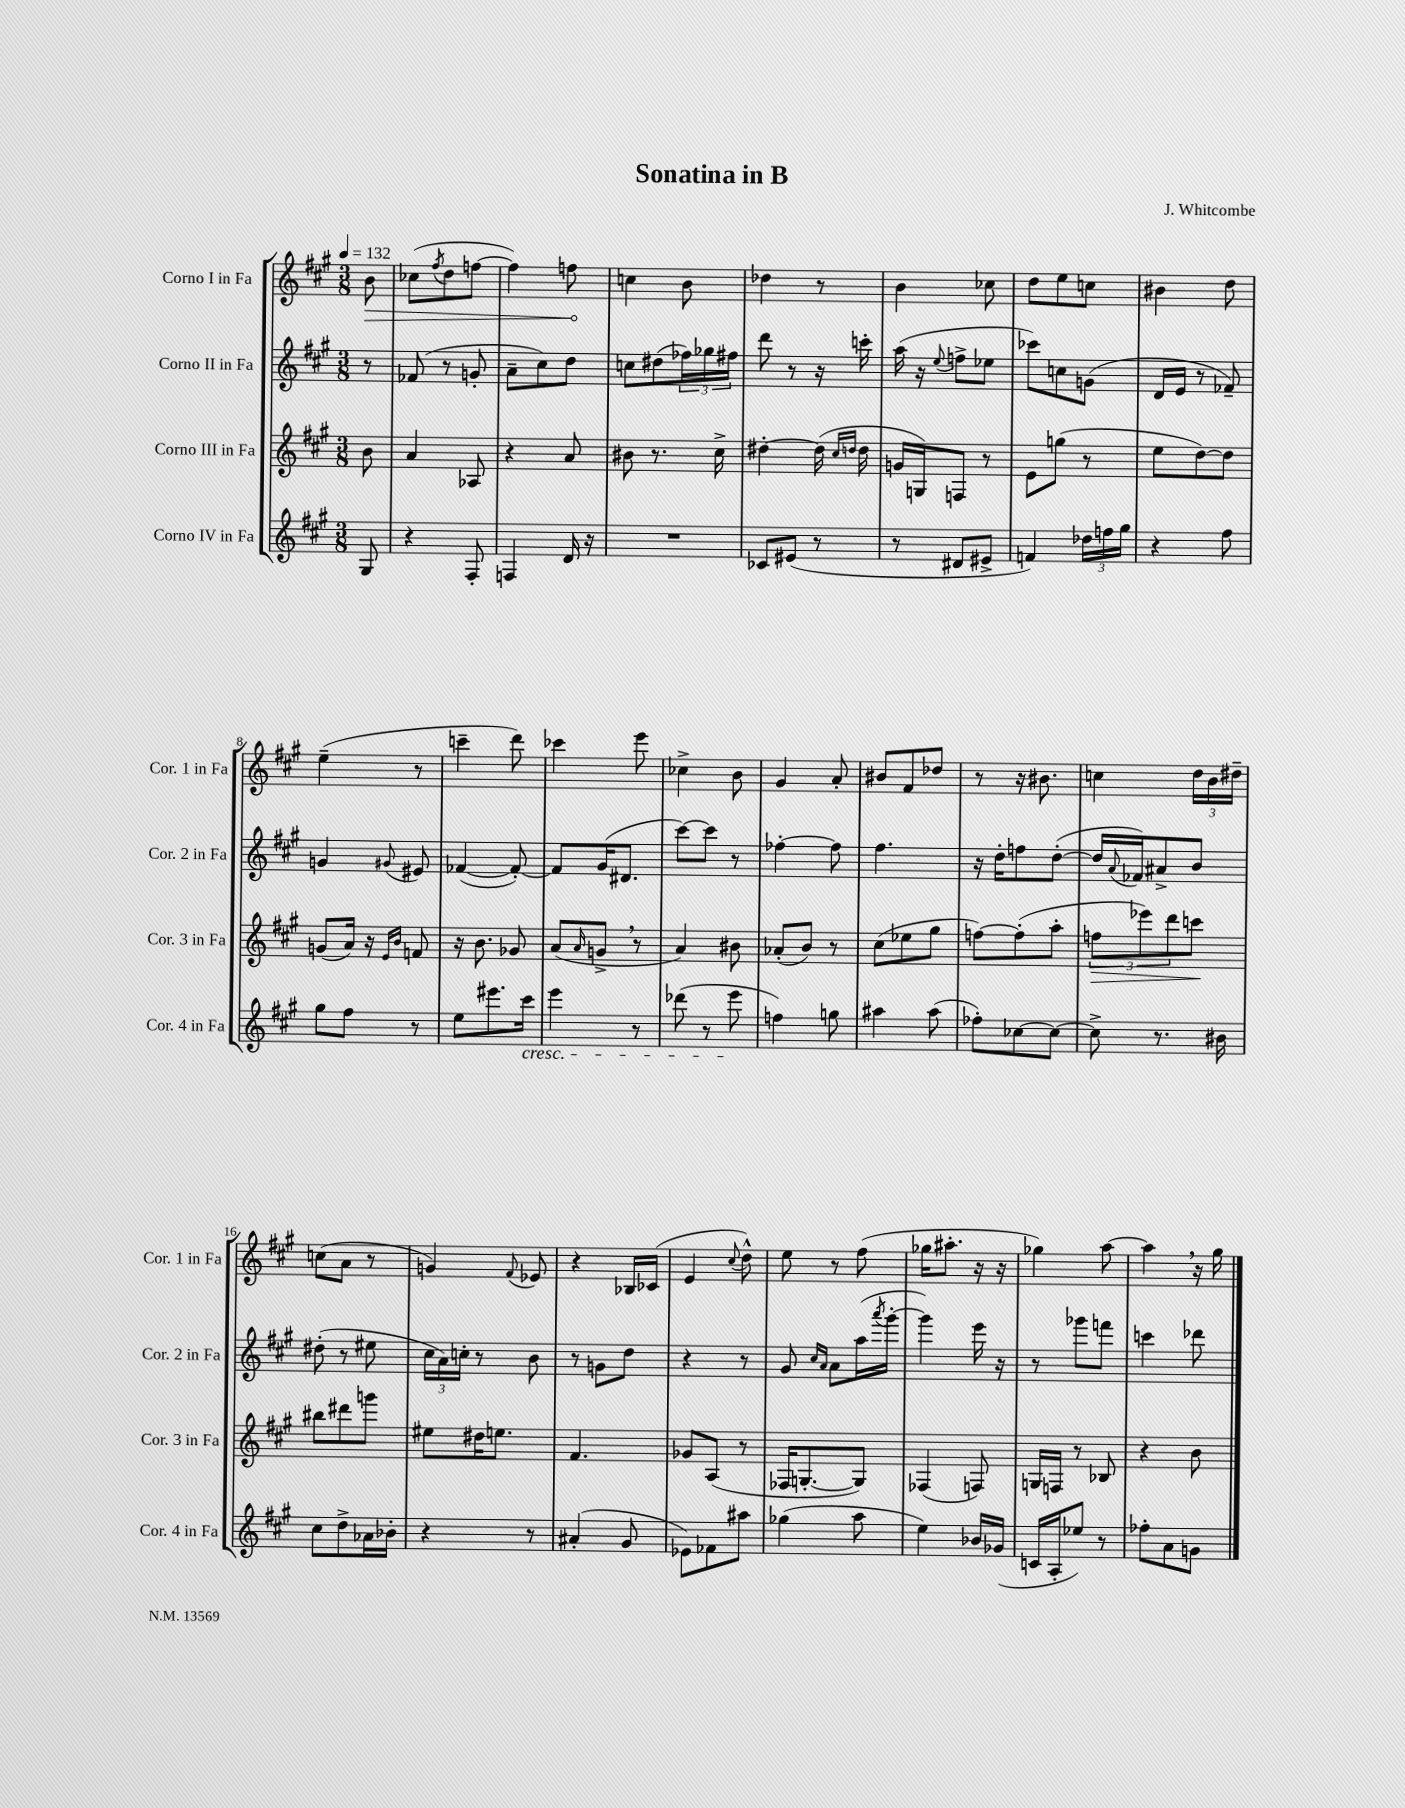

**kern	**kern	**kern	**kern
*staff4	*staff3	*staff2	*staff1
*clefG2	*clefG2	*clefG2	*clefG2
*k[f#c#g#]	*k[f#c#g#]	*k[f#c#g#]	*k[f#c#g#]
*M3/8	*M3/8	*M3/8	*M3/8
*MM132	*MM132	*MM132	*MM132
8G#	8b	8r	8b
=	=	=	=
4r	4a	(8f-	(8cc-
.	.	.	8qff#
.	.	8r	8dd
8F#'	8A-	8g'	[8ff
=	=	=	=
4F	4r	8a~	4ff])
.	.	8cc#)	.
16d	8a	8dd	8ff
16r	.	.	.
=	=	=	=
4.r	8b#	8cc	4cc
.	8.r	(8dd#	.
.	.	24ff-)	8b
.	.	24gg-	.
.	16cc#^	.	.
.	.	24ff#	.
=	=	=	=
8c-	[4dd#'	8ddd	4dd-
(8e#	.	8r	.
8r	(16dd#]	16r	8r
.	16qqcc#	.	.
.	16qqdd	.	.
.	16dd	16ccc'	.
=	=	=	=
8r	16g	(16aa	4b
.	16G)	16r	.
.	.	8qqee	.
8d#	8F	8ff^	.
8e#^	8r	8ee-	8cc-
=	=	=	=
4f)	8e	8ccc-)	8dd
.	(8gg	8cc	8ee
24dd-	8r	(8g	8cc
24ff	.	.	.
24gg#	.	.	.
=	=	=	=
4r	8ee	16d	4b#
.	.	16e	.
.	[8dd)	8r	.
8ff#	8dd]	8f-~)	8dd
=	=	=	=
8gg#	(8g	4g	(4ee~
8ff#	16a)	.	.
.	16r	.	.
.	16qqe	.	.
.	16qqb	8qqg#	.
8r	8f	8e#	8r
=	=	=	=
8ee	16r	([4f-	4ccc~
.	8.b	.	.
8.eee#	.	.	.
.	8g-	8f-'_)	8ddd)
16ccc#	.	.	.
=	=	=	=
4eee	(8a	8f-]	4ccc-
.	16qqa	.	.
.	8g^	(16g#	.
.	.	8.d#	.
8r	8r	.	8eee
=	=	=	=
(8ddd-	4a)	[8ccc#)	4cc-^
8r	.	8ccc#]	.
8eee	8b#	8r	8b
=	=	=	=
4ff)	(8a-'	[4ff-'	4g#
.	8b)	.	.
8gg	8r	8ff-]	8a'
=	=	=	=
4aa#	(8cc#	4.ff#	8b#
.	8ee-	.	8f#
(8aa#	8gg#	.	8dd-
=	=	=	=
8ff-')	[8ff)	16r	8r
.	.	16dd'	.
[8cc-	(8ff']	8ff	16r
.	.	.	8.b#
8cc-_	8aa'	([8dd'	.
=	=	=	=
8cc-^]	12ff	16dd]	4cc
.	.	8qqa	.
.	.	16f-)	.
.	12eee-)	.	.
8.r	.	8a#^	.
.	12ddd	.	.
.	8ccc	8b	24dd
.	.	.	24b
16b#	.	.	.
.	.	.	24dd#~
=	=	=	=
8cc#	8bb#	(8dd#'	(8cc
8dd^	8ddd#	8r	8a
16a-	8ggg	8ee#	8r
16b-'	.	.	.
=	=	=	=
4r	8ee#	24cc#	4g)
.	.	24a)	.
.	.	24cc'	.
.	16dd#	8r	.
.	8.ee	.	.
.	.	.	8qqf#
8r	.	8b	8e-
=	=	=	=
(4a#'	4.f#	8r	4r
.	.	8g	.
8g#	.	8dd	16B-
.	.	.	(16c-
=	=	=	=
8e-)	8g-	4r	4e
8f-	(8A	.	.
.	.	.	8qqcc#
8aa#	8r	8r	8dd^^)
=	=	=	=
(4gg-	16F-	8g#	8ee
.	[8.G'	.	.
.	.	16qqcc#	.
.	.	16qqa	.
.	.	8a	8r
8aa	8G])	(16aa	(8ff#
.	.	8qaaa	.
.	.	[16ggg#'	.
=	=	=	=
4ee)	(4F-	4ggg#])	16gg-
.	.	.	8.aa#'
16b-	8F)	16eee	16r
(16g-	.	16r	16r
=	=	=	=
16c	16G	8r	4gg-)
16A'	16F	.	.
8ee-)	8r	8ggg-	.
8r	8B-	8fff	[8aa
=	=	=	=
8ff-'	4r	4ccc	4aa]
8a	.	.	.
8g	8b	8ddd-	16r
.	.	.	16gg#
==	==	==	==
*-	*-	*-	*-
